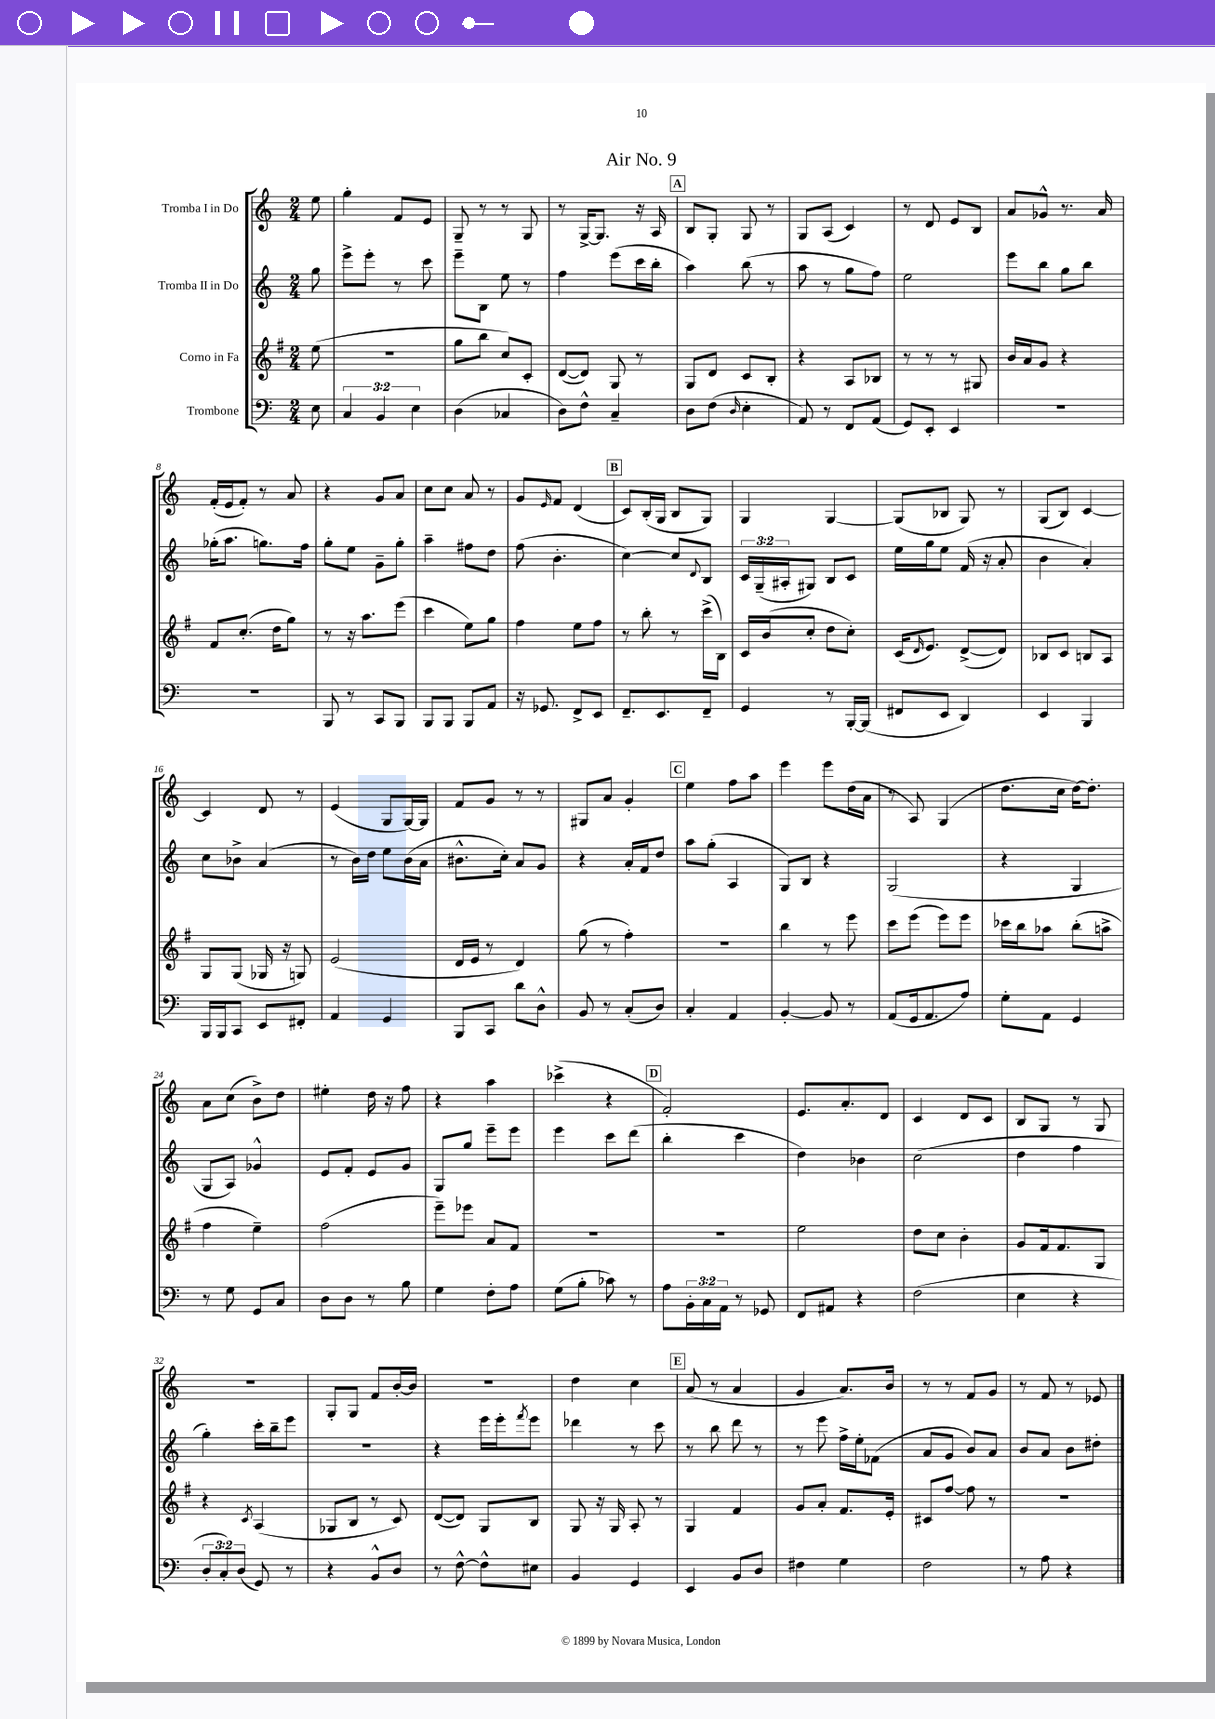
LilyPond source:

\header { title = "Air No. 9" }
<<
\new StaffGroup <<
\new Staff = "s0" \with { instrumentName = "Tromba I in Do" } {
    \clef treble \key c \major \numericTimeSignature \time 2/4 \partial 8
    e''8 |
    g''4-. f'8 e'8 |
    g8-- r8 r8 g8 |
    r8 g16~-> g8. r16 a16 |
    \mark \markup { \box "A" } b8 g8-. g8 r8 |
    g8 a8( c'4) |
    r8 d'8 e'8 b8 |
    a'8 ges'8-^ r8. a'16 |
    f'16-.( e'16 f'8-.) r8 a'8 |
    r4 g'8 a'8 |
    c''8 c''8 a'8 r8 |
    g'8 \grace { e'16 } f'8 d'4( |
    \mark \markup { \box "B" } c'8) b16-.( g16 b8 g8) |
    g4 g4~ |
    g8( bes8 g8) r8 |
    g8( b8) c'4~ |
    c'4 d'8 r8 |
    e'4( g8 g16~) g16 |
    f'8 g'8 r8 r8 |
    gis8 a'8 g'4-. |
    \mark \markup { \box "C" } e''4 f''8 a''8 |
    e'''4 e'''8 d''16( a'16 |
    r8 a8) g4( |
    d''8. c''16 d''16~) d''8.-. |
    a'8 c''8( b'8->) d''8 |
    eis''4-. d''16 r16 f''8 |
    r4 a''4 |
    ces'''4->( r4 |
    \mark \markup { \box "D" } f'2-.) |
    e'8. a'8.-. d'8 |
    c'4 d'8 c'8 |
    b8 g8 r8 g8 |
    r2 |
    g8-. g8 f'8 b'16~-. b'16 |
    R2 |
    d''4 c''4 |
    \mark \markup { \box "E" } a'8( r8 a'4 |
    g'4 a'8.) b'16 |
    r8 r8 f'8 g'8 |
    r8 f'8 r8 ees'8 \bar "|." |
}
\new Staff = "s1" \with { instrumentName = "Tromba II in Do" } {
    \clef treble \key c \major \numericTimeSignature \time 2/4 \override Staff.TupletNumber.text = #tuplet-number::calc-fraction-text \partial 8
    g''8 |
    e'''8-> e'''8-. r8 c'''8 |
    e'''8-- b8 e''8 r8 |
    f''4 e'''8( c'''16 b''16-. |
    \mark \markup { \box "A" } a''4) b''8( r8 |
    a''8 r8 g''8 f''8) |
    e''2 |
    e'''8 b''8 g''8 b''8 |
    ges''16-.( a''8. g''8.) f''16 |
    g''8-. e''8 g'8-- g''8-. |
    a''4-- fis''8 d''8 |
    f''8( b'4.-. |
    \mark \markup { \box "B" } c''4~) c''8 \appoggiatura { d'8 } b8 |
    \tuplet 3/2 { c'16 g16--( ais16-. } gis8) b8 c'8 |
    e''16 g''16 e''8 f'16( r16 a'8-. |
    b'4 a'4-.) |
    c''8 bes'8-> a'4( |
    r8 b'16) d''16 e''8 b'16( a'16 |
    bis'8.-^ c''16-.) a'8 g'8 |
    r4 a'16-. f'16 d''8 |
    \mark \markup { \box "C" } a''8 g''8-.( a4 |
    g8) b8 r4 |
    g2( |
    r4 g4 |
    g8 a8) ges'4-^ |
    e'8 f'8-. e'8 g'8 |
    g8 g''8 e'''8-- e'''8 |
    e'''4 c'''8 d'''8( |
    \mark \markup { \box "D" } b''4-. c'''4 |
    d''4) bes'4 |
    c''2( |
    d''4 f''4 |
    g''4-.) c'''16-. b''16-- e'''8 |
    r2 |
    r4 e'''16 e'''16-. \acciaccatura { f'''8 } e'''8 |
    des'''4 r8 c'''8 |
    \mark \markup { \box "E" } r8 b''8 d'''8 r8 |
    r8 e'''8 f''16-> e''16-. fes'8( |
    a'8 g'8 b'8) a'8 |
    b'8 a'8 b'8 dis''8-. \bar "|." |
}
\new Staff = "s2" \with { instrumentName = "Corno in Fa" } {
    \clef treble \key g \major \numericTimeSignature \time 2/4 \partial 8
    e''8( |
    r2 |
    g''8 b''8 c''8) c'8-. |
    d'8~( d'8) g8 r8 |
    \mark \markup { \box "A" } g8 d'8 c'8 b8-. |
    r4 a8 bes8 |
    r8 r8 r8 gis8 |
    b'16 a'16 g'8 r4 |
    fis'8 c''8.-.( d''16 g''8) |
    r8 r16 a''8. e'''8( |
    c'''4 e''8) g''8 |
    fis''4 e''8 fis''8 |
    \mark \markup { \box "B" } r8 b''8-. r8 c'''16->( b16) |
    c'16 b'16( c''8-. d''8 c''8-.) |
    c'16( \grace { d'16 } e'8.) d'8~->( d'8) |
    bes8 c'8 b8 a8 |
    g8 g8( ges16 r16 g8) |
    e'2( |
    d'16 e'16 r8 d'4) |
    g''8( r8 fis''4-.) |
    \mark \markup { \box "C" } r2 |
    b''4 r8 e'''8 |
    c'''8 e'''8( e'''8) e'''8 |
    ces'''16 b''16 aes''8 b''8-.( a''8-> |
    fis''4 e''4--) |
    fis''2( |
    e'''8--) ees'''8 a'8 fis'8 |
    R2 |
    \mark \markup { \box "D" } r2 |
    e''2 |
    d''8 c''8 b'4-. |
    g'8 fis'16 fis'8. g8 |
    r4 \acciaccatura { c'8 } a4( |
    ges8 b8 r8 c'8) |
    d'8~( d'8) g8 b8 |
    g8 r16 g16 a8-. r8 |
    \mark \markup { \box "E" } g4 fis'4 |
    g'8 a'8-. fis'8. e'16-. |
    cis'8 fis''8~ fis''8 r8 |
    R2 \bar "|." |
}
\new Staff = "s3" \with { instrumentName = "Trombone" } {
    \clef bass \key c \major \numericTimeSignature \time 2/4 \override Staff.TupletNumber.text = #tuplet-number::calc-fraction-text \partial 8
    e8 |
    \tuplet 3/2 { c4 b,4 e4 } |
    d4( ces4 |
    d8) f8-^ c4-- |
    \mark \markup { \box "A" } d8 f8( \grace { d16 } e4-. |
    a,8) r8 f,8 a,8( |
    g,8) e,8-. e,4 |
    R2 |
    R2 |
    b,,8 r8 c,8 b,,8 |
    b,,8 b,,8 b,,8 a,8 |
    r16 ges,8. f,8-> e,8 |
    \mark \markup { \box "B" } f,8.-- e,8. f,8-- |
    g,4 r8 b,,16~-. b,,16( |
    fis,8 e,8 d,4) |
    e,4 b,,4 |
    b,,16 b,,16 c,8 e,8 fis,8-. |
    a,4 g,4 |
    b,,8 c,8 d'8 d8-^ |
    b,8 r8 c8-.( d8) |
    \mark \markup { \box "C" } c4-. a,4 |
    b,4~-. b,8 r8 |
    a,8( g,16 a,8. a8) |
    g8-. a,8 g,4 |
    r8 g8 g,8 c8 |
    d8 d8 r8 b8 |
    g4 f8-. a8 |
    g8( b8-. ces'8) r8 |
    \mark \markup { \box "D" } a8 \tuplet 3/2 { b,16-. c16 a,16 } r8 ges,8 |
    f,8 ais,8 r4 |
    f2( |
    e4 r4 |
    \tuplet 3/2 { d8-. c8-.) d8( } g,8) r8 |
    r4 b,8-^ d8 |
    r8 f8~-^ f8-^ eis8 |
    b,4 g,4 |
    \mark \markup { \box "E" } e,4 b,8 d8 |
    fis4 g4 |
    f2 |
    r8 a8 r4 \bar "|." |
}
>>
>>
